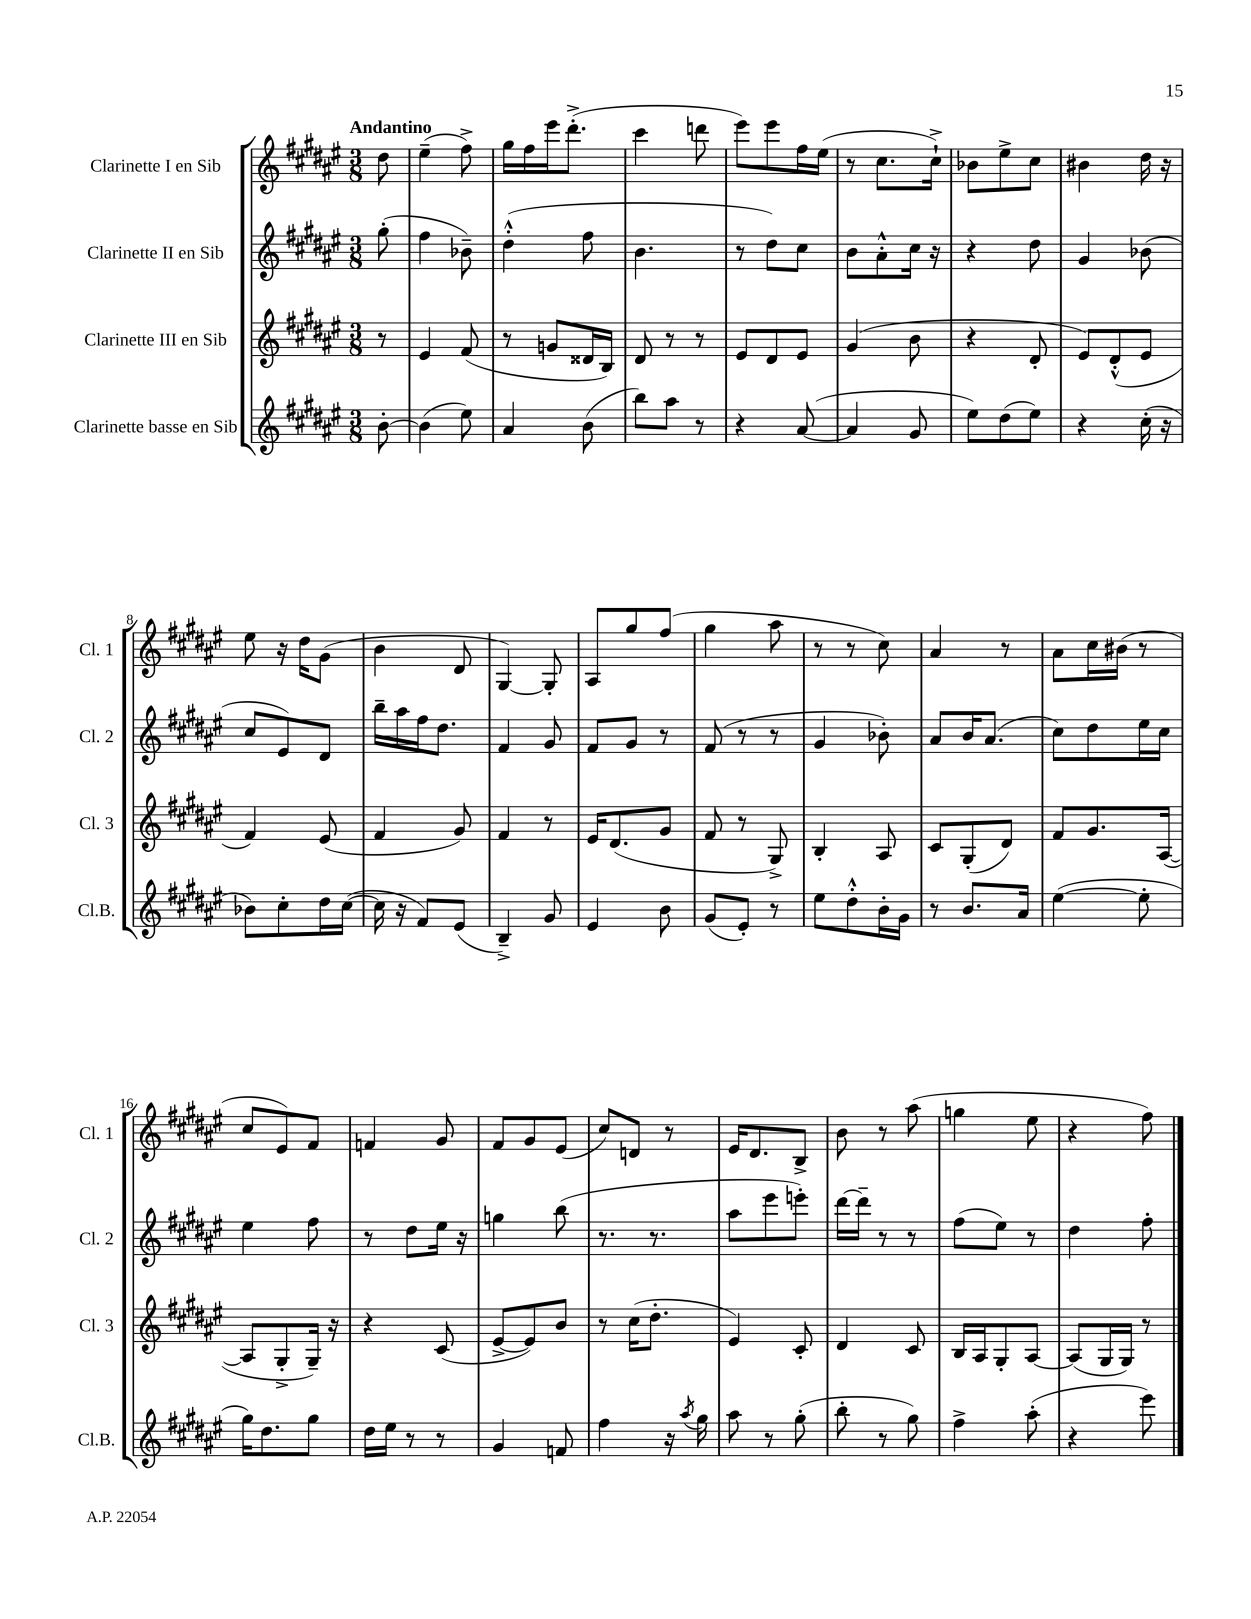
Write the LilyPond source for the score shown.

<<
\new StaffGroup <<
\new Staff = "s0" \with { instrumentName = "Clarinette I en Sib" shortInstrumentName = "Cl. 1" } {
    \clef treble \key fis \major \numericTimeSignature \time 3/8 \partial 8 \tempo "Andantino"
    \autoBeamOff dis''8 |
    eis''4--( fis''8->) |
    gis''16[ fis''16 eis'''16 dis'''8.]-.->( |
    cis'''4 d'''8 |
    eis'''8[) eis'''8 fis''16 eis''16]( |
    r8 cis''8.[ cis''16]-!->) |
    bes'8[ eis''8-> cis''8] |
    bis'4 dis''16 r16 |
    eis''8 r16 dis''16[ gis'8]( |
    b'4 dis'8 |
    gis4~) gis8-. |
    ais8[ gis''8 fis''8]( |
    gis''4 ais''8 |
    r8 r8 cis''8) |
    ais'4 r8 |
    ais'8[ cis''16 bis'16]( r8 |
    cis''8[ eis'8) fis'8] |
    f'4 gis'8 |
    fis'8[ gis'8 eis'8]( |
    cis''8[) d'8] r8 |
    eis'16[ dis'8. b8]-> |
    b'8 r8 ais''8( |
    g''4 eis''8 |
    r4 fis''8) \bar "|." |
}
\new Staff = "s1" \with { instrumentName = "Clarinette II en Sib" shortInstrumentName = "Cl. 2" } {
    \clef treble \key fis \major \numericTimeSignature \time 3/8 \partial 8
    \autoBeamOff gis''8-.( |
    fis''4 bes'8--) |
    dis''4-.-^( fis''8 |
    b'4. |
    r8 dis''8[) cis''8] |
    b'8[ ais'8-.-^ cis''16] r16 |
    r4 dis''8 |
    gis'4 bes'8( |
    cis''8[ eis'8) dis'8] |
    b''16[-- ais''16 fis''16 dis''8.] |
    fis'4 gis'8 |
    fis'8[ gis'8] r8 |
    fis'8( r8 r8 |
    gis'4 bes'8-.) |
    ais'8[ b'16 ais'8.]( |
    cis''8[) dis''8 eis''16 cis''16] |
    eis''4 fis''8 |
    r8 dis''8[ eis''16] r16 |
    g''4 b''8( |
    r8. r8. |
    ais''8[ eis'''8 e'''8]-.) |
    dis'''16[~ dis'''16]-- r8 r8 |
    fis''8[( eis''8]) r8 |
    dis''4 fis''8-. \bar "|." |
}
\new Staff = "s2" \with { instrumentName = "Clarinette III en Sib" shortInstrumentName = "Cl. 3" } {
    \clef treble \key fis \major \numericTimeSignature \time 3/8 \partial 8
    \autoBeamOff r8 |
    eis'4 fis'8( |
    r8 g'8[ disis'16 b16]) |
    dis'8 r8 r8 |
    eis'8[ dis'8 eis'8] |
    gis'4( b'8 |
    r4 dis'8-. |
    eis'8[) dis'8-.-^( eis'8] |
    fis'4) eis'8( |
    fis'4 gis'8) |
    fis'4 r8 |
    eis'16[ dis'8.( gis'8] |
    fis'8 r8 gis8->) |
    b4-. ais8 |
    cis'8[ gis8-.( dis'8]) |
    fis'8[ gis'8. ais16]~( |
    ais8[ gis8-.-> gis16]--) r16 |
    r4 cis'8( |
    eis'8[~-> eis'8) b'8] |
    r8 cis''16[( dis''8.]-. |
    eis'4) cis'8-. |
    dis'4 cis'8 |
    b16[ ais16 gis8-. ais8]~ |
    ais8[( gis16 gis16]) r8 \bar "|." |
}
\new Staff = "s3" \with { instrumentName = "Clarinette basse en Sib" shortInstrumentName = "Cl.B." } {
    \clef treble \key fis \major \numericTimeSignature \time 3/8 \partial 8
    \autoBeamOff b'8~-. |
    b'4( eis''8) |
    ais'4 b'8( |
    b''8[) ais''8] r8 |
    r4 ais'8~( |
    ais'4 gis'8 |
    eis''8[) dis''8( eis''8]) |
    r4 cis''16-.( r16 |
    bes'8[) cis''8-. dis''16 cis''16]~( |
    cis''16 r16 fis'8[) eis'8]( |
    b4--->) gis'8 |
    eis'4 b'8 |
    gis'8[( eis'8]-.) r8 |
    eis''8[ dis''8-.-^ b'16-. gis'16] |
    r8 b'8.[ ais'16] |
    eis''4~( eis''8-. |
    gis''16[) dis''8. gis''8] |
    dis''16[ eis''16] r8 r8 |
    gis'4 f'8 |
    fis''4 r16 \acciaccatura { ais''8 } gis''16 |
    ais''8 r8 gis''8-.( |
    b''8-. r8 gis''8) |
    fis''4-> ais''8-.( |
    r4 eis'''8) \bar "|." |
}
>>
>>
